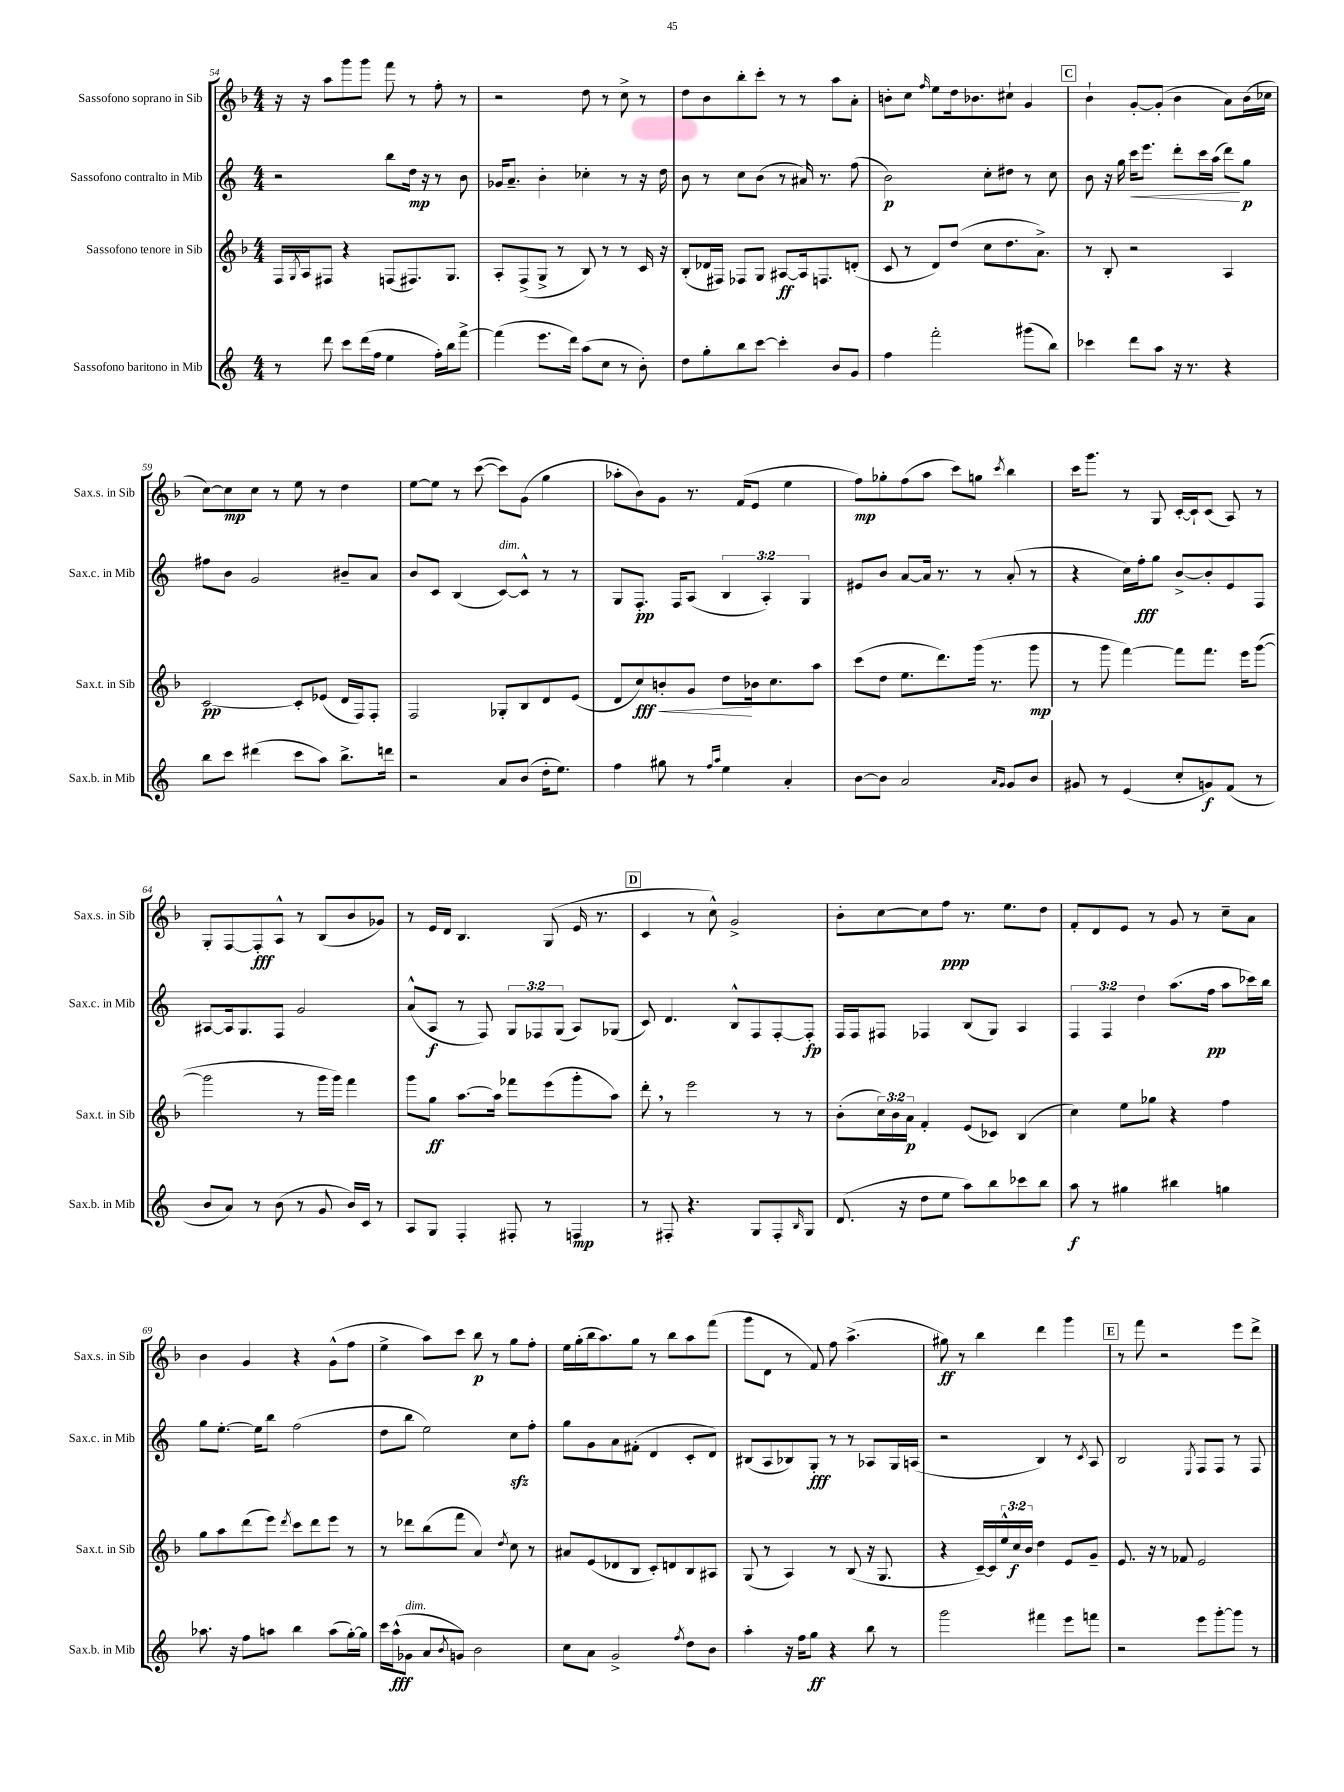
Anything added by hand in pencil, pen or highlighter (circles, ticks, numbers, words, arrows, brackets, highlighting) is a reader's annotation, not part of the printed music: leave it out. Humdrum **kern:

**kern	**kern	**kern	**kern
*staff4	*staff3	*staff2	*staff1
*clefG2	*clefG2	*clefG2	*clefG2
*k[]	*k[b-]	*k[]	*k[b-]
*M4/4	*M4/4	*M4/4	*M4/4
8r	16F	2r	16r
.	8qG	.	.
.	16A	.	16r
8ddd	8F#	.	8aa
8ccc	4r	.	8ggg
(16ddd	.	.	8ggg
16ff	.	.	.
4ee	(8F	8bb	8fff
.	8.F#)	16dd	8r
.	.	16r	.
16ff')	.	8r	8ff'
16bb	8.G	.	.
[8fff^	.	8b	8r
=	=	=	=
(4fff]	8A'	16g-	2r
.	.	8.a~	.
.	(8F^	.	.
8.eee	8G^	4b'	.
.	8r	.	.
16ddd)	.	.	.
(8aa	8B-)	4cc-'	8dd
8cc	8r	.	8r
8r	8r	8r	8cc^
8b')	16c	16r	8r
.	16r	16dd	.
=	=	=	=
8dd	(8B-'	8b	8dd
8gg'	16d-	8r	8b-
.	16F#)	.	.
8bb	8F-	8cc	8bb-'
[8ccc	8G	(8b	8ccc'
4ccc']	[8A#	8r	8r
.	16A#]	16a#)	8r
.	8.F	8.r	.
8b	.	.	8aa
8g	(8d'	(8ff	8a'
=	=	=	=
4ff	8c	2b)	8b'
.	8r	.	8cc
.	.	.	16qqff
2fff'	8d)	.	8ee
.	(8dd	.	16dd
.	.	.	8.b-
.	8cc	8cc'	.
.	8.dd	8dd#	8cc#`
(8ggg#	.	8r	4g
.	8.a^)	.	.
8bb)	.	8cc	.
=	=	=	=
4ccc-	8r	8b	4b-`
.	8B-'	16r	.
.	.	16gg	.
8ddd	2r	16ccc	[8g'
.	.	8.eee	.
8aa	.	.	(8g']
16r	.	8ddd'	4b-
8.r	.	.	.
.	.	16ccc	.
.	.	(16aa	.
4r	4A	8ddd)	8a)
.	.	8gg	(16b-
.	.	.	16cc-
=	=	=	=
8bb	[2c	8ff#	[8cc)
8ccc	.	8b	8cc]
(4ddd#	.	2g	8cc
.	.	.	8r
8ccc	8c']	.	8ee
8aa)	(8e-	.	8r
8.bb^	16d	8b#~	4dd
.	16F)	.	.
.	8F'	8a	.
16ddd	.	.	.
=	=	=	=
2r	2F	8b	[8ee
.	.	8c	8ee]
.	.	(4B	8r
.	.	.	([8ccc
8a	8G-'	[8c)	8ccc])
(8b	8B-	8c^^]	(8g
16dd'	8d	8r	4gg
8.ee)	.	.	.
.	(8e	8r	.
=	=	=	=
4ff	8d	8G	8aa-'
.	8cc)	8.F'	8b-)
8gg#	8b'	.	8g
.	.	16F	.
8r	8g	(8A	8.r
16qqff	.	.	.
16qqaa	.	.	.
4ee	8dd	6B	.
.	.	.	(16f
.	16b-	.	8e
.	.	6A')	.
.	8.cc	.	.
4a'	.	.	4ee
.	.	6G	.
.	8aa	.	.
=	=	=	=
[8b	(8ccc	8e#	8ff)
8b]	8dd	8b	8gg-'
2a	8.ee	[8a	(8ff
.	.	16a]	8aa
.	8.ddd)	8.r	.
.	.	.	8ccc)
.	(16ggg	8r	8gg
.	8.r	.	.
16qqa	.	.	.
16qqg	.	.	8qccc
8g	.	(8a'	4bb-
8b	8ggg	8r	.
=	=	=	=
8g#	8r	4r	16ccc
.	.	.	8.ggg
8r	8ggg	.	.
(4e	[4fff)	16cc)	8r
.	.	16ff'	.
.	.	8gg	8G
8cc'	8fff]	[8b^	[16c'
.	.	.	16c`]
8g)	8.fff	8b']	(8c
(8f	.	8e	8A)
.	16eee	.	.
8r	([8ggg	8F	8r
=	=	=	=
8b	2ggg]	[8A#	8G'
8a)	.	16A#]	[8F
.	.	8.G	.
8r	.	.	8F']
(8b	.	8F	8A^^
8r	8r	2g	8r
8g	16ggg	.	(8B-
.	16ggg)	.	.
16b)	4fff	.	8b-
16c	.	.	.
8r	.	.	8g-)
=	=	=	=
8A	8ggg	(8a^^	8r
8G	8gg	8A	16e
.	.	.	16d
4F'	[8.aa	8r	4.B-
.	.	8F)	.
.	16aa]	.	.
8F#'	8fff-	12G	.
.	.	12F-	.
8r	(8eee	.	(8G
.	.	(12G	.
4F	8ggg'	8A)	16e
.	.	.	8.r
.	8aa)	(8G-	.
=	=	=	=
8r	8ddd'	8c)	4c
8F#'	8r	4.d	.
4.r	2eee	.	8r
.	.	.	8cc^^)
.	.	8B^^	2g^
8G	.	8F	.
8F#'	8r	[8F'	.
16qqB	.	.	.
8G	8r	8F']	.
=	=	=	=
(8.d	(8b-'	16F	8b-'
.	.	16F	.
.	24cc)	8F#	[8cc
.	24b-	.	.
16r	.	.	.
.	24a	.	.
8dd	4f'	4F-	8cc]
8ee	.	.	8ff
8aa)	(8e	(8B	8.r
8bb	8c-)	8G)	.
.	.	.	8.ee
8ccc-	(4B-	4A	.
8bb	.	.	8dd
=	=	=	=
8aa	4cc)	6F	8f'
8r	.	.	8d
.	.	6F	.
4gg#	8ee	.	8e
.	.	6dd	.
.	8gg-	.	8r
4bb#	4r	(8.aa	8g
.	.	.	8r
.	.	16ff	.
4gg	4ff	8aa	8cc~
.	.	16ccc-)	8a
.	.	16bb	.
=	=	=	=
8.aa-	8gg	8gg	4b-
.	8aa	[8.ee'	.
16r	.	.	.
8ff	(8ddd	.	4g
.	.	16ee]	.
8aa	8eee)	8bb	.
.	8qddd	.	.
4bb	8ccc	(2ff	4r
.	8ddd	.	.
(8aa	8eee	.	(8g^^
[16gg')	8r	.	8ff
16gg]	.	.	.
=	=	=	=
16ccc	8r	8dd	4ee^
(16aa^^	.	.	.
8g-	8ddd-	8bb	.
8a	(8bb-	2ee)	8aa)
8qb	.	.	.
8g)	8fff	.	8ccc
2b	4a)	.	8bb-
.	.	.	8r
.	8qdd	.	.
.	8cc	8cc	8gg
.	8r	8ff'	8ff'
=	=	=	=
8cc	8a#	8gg	16ee
.	.	.	(16gg'
8a	(8e	8g	16bb-
.	.	.	8.aa)
2g^	8d-	8a	.
.	8B-	(8f#'	8gg
.	8c')	4d	8r
.	8d	.	8bb-
8qff	.	.	.
8dd	8B-	8c'	8aa
8b	8A#	8d)	(8fff
=	=	=	=
4aa'	(8G	(8B#	8ggg
.	8r	8A	8d
16r	4A)	8B-)	8r
16ff	.	.	.
8gg	.	8G'	8f)
4r	8r	8r	8ff
.	(8B-	8r	(4.aa^
8bb	16r	8A-	.
.	8.G	.	.
8r	.	16G	.
.	.	(16A	.
=	=	=	=
2ggg	4r	2r	8gg#)
.	.	.	8r
.	[16c~)	.	4bb-
.	16c]	.	.
.	24ee^^	.	.
.	24cc	.	.
.	24b-	.	.
4fff#	4dd	4B)	4ddd
8eee	8e	8r	4ggg
.	.	8qc	.
8fff	8g~	8A	.
=	=	=	=
2r	8.e	2B	8r
.	.	.	8fff
.	16r	.	.
.	8r	.	2r
.	8f-	.	.
.	.	8qE	.
8eee	2e	8F	.
[8ggg'	.	8F	.
8ggg]	.	8r	8eee
8r	.	8F	8ddd^
==	==	==	==
*-	*-	*-	*-
